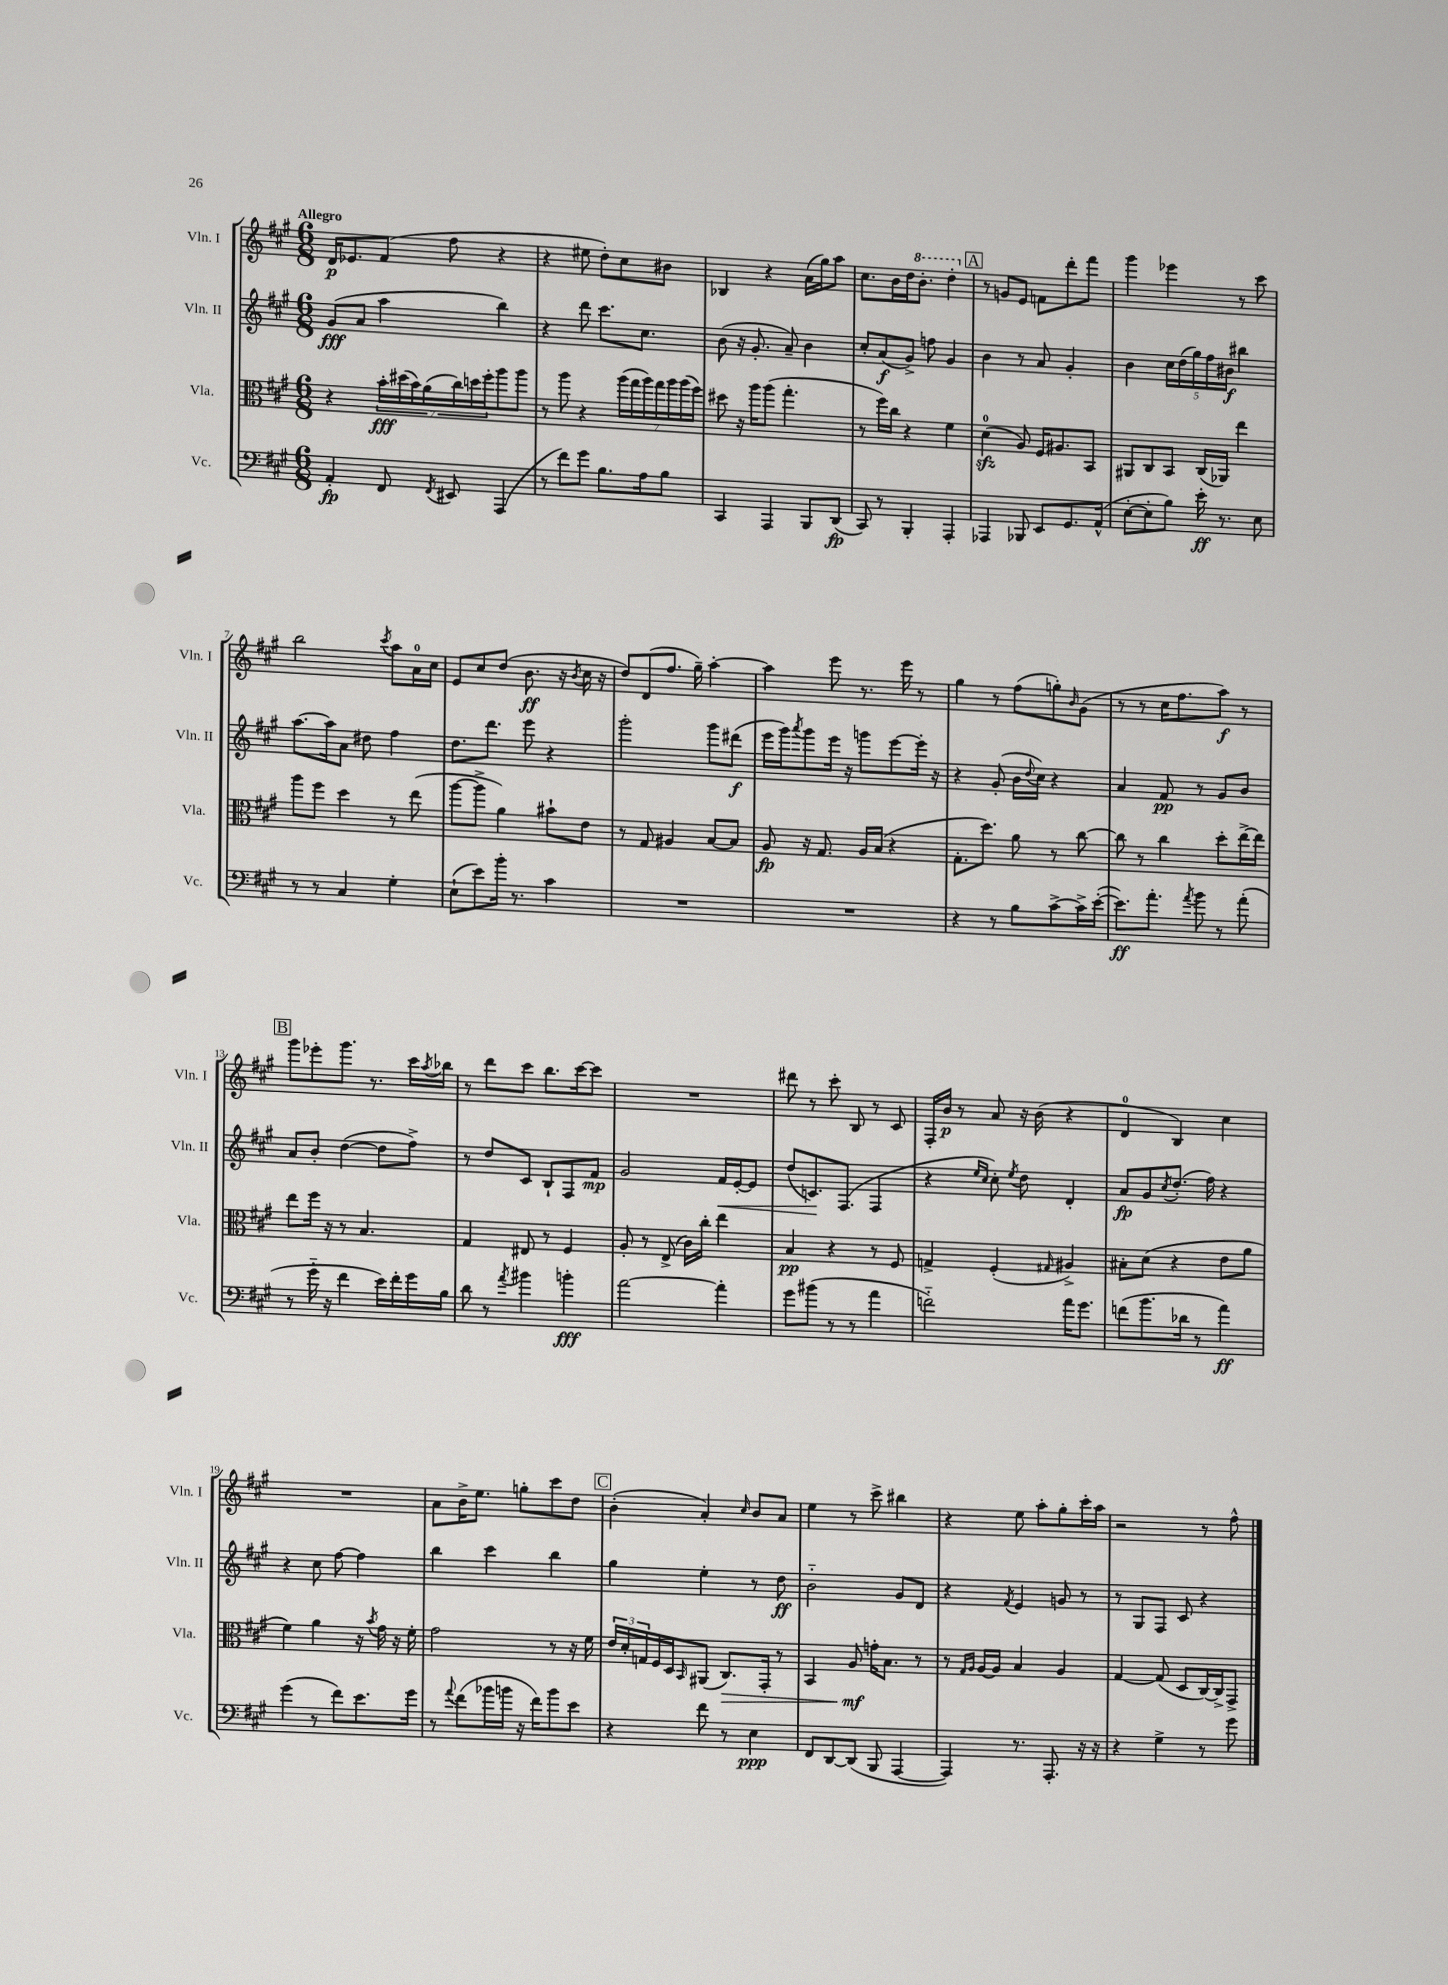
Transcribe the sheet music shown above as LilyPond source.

<<
\new StaffGroup <<
\new Staff = "s0" \with { instrumentName = "Vln. I" shortInstrumentName = "Vln. I" } {
    \clef treble \key a \major \numericTimeSignature \time 6/8 \tempo "Allegro"
    d'16\p ees'8. fis'8( fis''8 r4 |
    r4 eis''8 d''8-.) cis''8 bis'8 |
    bes4 r4 a'16( gis''16) a''8 |
    cis''8. b'16 d''16 \ottava #1 b''8.-. d'''4-. \ottava #0 |
    \mark \markup { \box "A" } r8 g'8 e'8 f'8 d'''8-. fis'''8 |
    gis'''4 ees'''4 r8 cis'''8 |
    b''2 \acciaccatura { cis'''8 } a''8 a'16-0 cis''16 |
    e'8 cis''8 d''8( b'8.\ff r16 \acciaccatura { b'8 } cis''16 r16 |
    d''8) d'8( fis''8. gis''16--) a''4~-. |
    a''4 e'''8 r8. e'''16 r8 |
    gis''4 r8 fis''8( g''8-.) \grace { b'16 } gis'8( |
    r8 r8 cis''16 fis''8. a''8\f) r8 |
    \mark \markup { \box "B" } gis'''8 ees'''8-. gis'''8. r8. cis'''16 \acciaccatura { a''8 } bes''16 |
    r8 d'''8 cis'''8 b''8. cis'''16~ cis'''8 |
    R2. |
    dis'''8 r8 cis'''8-. b8 r8 cis'8 |
    fis16-. b'16\p r8 a'8 r16 b'16( r4 |
    d'4-0 b4) cis''4 |
    R2. |
    a'8 b'16-> e''8. g''8-. cis'''8 d''8 |
    \mark \markup { \box "C" } b'4-.( a'4-.) \grace { cis''16 } b'8 a'8 |
    e''4 r8 cis'''8-> bis''4 |
    r4 e''8 a''8-. gis''8-. cis'''16-. a''16 |
    r2 r8 fis''8-^ \bar "|." |
}
\new Staff = "s1" \with { instrumentName = "Vln. II" shortInstrumentName = "Vln. II" } {
    \clef treble \key a \major \numericTimeSignature \time 6/8
    gis'8\fff( a'8 a''4 b''4) |
    r4 d'''8 cis'''8. cis''8. |
    b'8( r16 gis'8.-. a'8--) b'4 |
    cis''8-. a'8\f( gis'8->) f''8 gis'4 |
    \mark \markup { \box "A" } b'4 r8 a'8 gis'4-. |
    b'4 \tuplet 5/4 { cis''16 d''16( gis''16) fis''16 bis'16\f } bis''4 |
    a''8.~ a''16 a'8 dis''8 fis''4 |
    d''8. d'''8. e'''8 r4 |
    gis'''2-. gis'''8 dis'''8\f( |
    e'''16 gis'''16) \acciaccatura { a'''8 } gis'''8 e'''16 r16 g'''8 e'''8~ e'''16-. r16 |
    r4 gis'8-.( b'16 \appoggiatura { d''8 } cis''16) r4 |
    a'4 fis'8\pp r8 gis'8 b'8 |
    \mark \markup { \box "B" } a'8 b'8-. d''4~( d''8 fis''8->) |
    r8 d''8 cis'8 b8-! fis8 fis'8\mp |
    gis'2 fis'16\< e'16~-. e'8 |
    d''8( c'8.\!) fis8.( fis4 |
    r4 \grace { e''16 cis''16 } cis''8-.) \acciaccatura { e''8 } d''8 d'4-. |
    a'8\fp gis'8 \acciaccatura { cis''8 } d''8.-.( fis''16) r4 |
    r4 cis''8 fis''8~ fis''4 |
    b''4 cis'''4 b''4 |
    \mark \markup { \box "C" } gis''4 e''4-. r8 d''8\ff |
    b'2-_ gis'8 d'8 |
    r4 \acciaccatura { fis'8 } e'4 g'8 r8 |
    r8 gis8 fis8 cis'8 r4 \bar "|." |
}
\new Staff = "s2" \with { instrumentName = "Vla." shortInstrumentName = "Vla." } {
    \clef alto \key a \major \numericTimeSignature \time 6/8
    r4 \tuplet 7/4 { b'16-.\fff dis''16( b'16) a'16( cis''16) d''16 fis''16-. } a''8 a''8 |
    r8 a''8 r4 \tuplet 7/4 { a''16( gis''16 a''16) gis''16 a''16 a''16( fis''16) } |
    dis''8 r16 a''16 a''8( gis''4.-. |
    r8 fis''16) cis''16 r4 fis'4 |
    \mark \markup { \box "A" } d'4-0\sfz( a8) fis16 ais8. b,8 |
    ais,8 cis8 b,8 cis16( aes,16) e''4 |
    a''8 fis''8 d''4 r8 e''8( |
    a''8~ a''8-> a'4) bis'8-! e'8 |
    r8 gis8 ais4 b8~ b8 |
    a8\fp r16 gis8. a16 b16( r4 |
    gis8.-. d''8.) a'8 r8 cis''8~ |
    cis''8 r8 cis''4 d''8-. e''16~-> e''16 |
    \mark \markup { \box "B" } e''8 fis''16 r16 r8 b4. |
    gis4 eis8 r8 fis4 |
    a8-. r8 e8->( cis'16) cis''16-. e''4 |
    b4\pp r4 r8 fis8 |
    g4-> fis4-.( \grace { gis16 } ais4->) |
    bis8-. d'8( r4 e'8 a'8 |
    fis'4) a'4 r16 \acciaccatura { b'8 } gis'16 r16 fis'16-. |
    gis'2 r8 r16 fis'16 |
    \mark \markup { \box "C" } \tuplet 3/2 { e'16 d'16-. g16 } fis16 d16 \grace { b,16 } ais,8( cis8.\>) gis,16-. r8 |
    b,4 a8\mf\! g'16-. b8. r8 |
    r8 \grace { gis16 a16 } a16~ a16 b4 a4 |
    gis4~ gis8( d8 cis16~) cis16-> gis,8-> \bar "|." |
}
\new Staff = "s3" \with { instrumentName = "Vc." shortInstrumentName = "Vc." } {
    \clef bass \key a \major \numericTimeSignature \time 6/8
    a,4-.\fp fis,8 \acciaccatura { fis,8 } eis,8 a,,4( |
    r8 fis'8) gis'8 b8. a16 b8 |
    cis,4 a,,4 b,,8 d,8\fp( |
    cis,8) r8 b,,4-. a,,4-. |
    \mark \markup { \box "A" } aes,,4 bes,,8 e,8 gis,8. a,16-^( |
    e8~-. e8-. b8) e'16-.\ff r8. e8 |
    r8 r8 cis4 gis4-. |
    e8-!( e'8) b'16-. r8. cis'4 |
    R2. |
    R2. |
    r4 r8 b8 cis'8~-> cis'16-> e'16~-.( |
    e'8.\ff) a'8.-. \acciaccatura { a'8 } b'8 r8 a'8-.( |
    \mark \markup { \box "B" } r8 gis'16-_ r16 fis'4 e'16) fis'16-. gis'16 b16 |
    d'8 r8 \acciaccatura { a'8 } bis'4 b'4-.\fff |
    a'2~ a'4-. |
    gis'8 bis'8( r8 r8 a'4 |
    f'2-_) a'16 gis'8. |
    f'8( b'8. des'16 r8 a'4\ff) |
    gis'4( r8 fis'8) e'8. gis'16 |
    r8 \appoggiatura { a'8 } fis'8( bes'16 b'16 r16 fis'16) b'8 e'8 |
    \mark \markup { \box "C" } r4 fis'8 r8 e4\ppp |
    fis,8 d,8~ d,8( b,,8 a,,4~ |
    a,,4) r8. a,,8.-. r16 r16 |
    r4 gis4-> r8 gis'8 \bar "|." |
}
>>
>>
